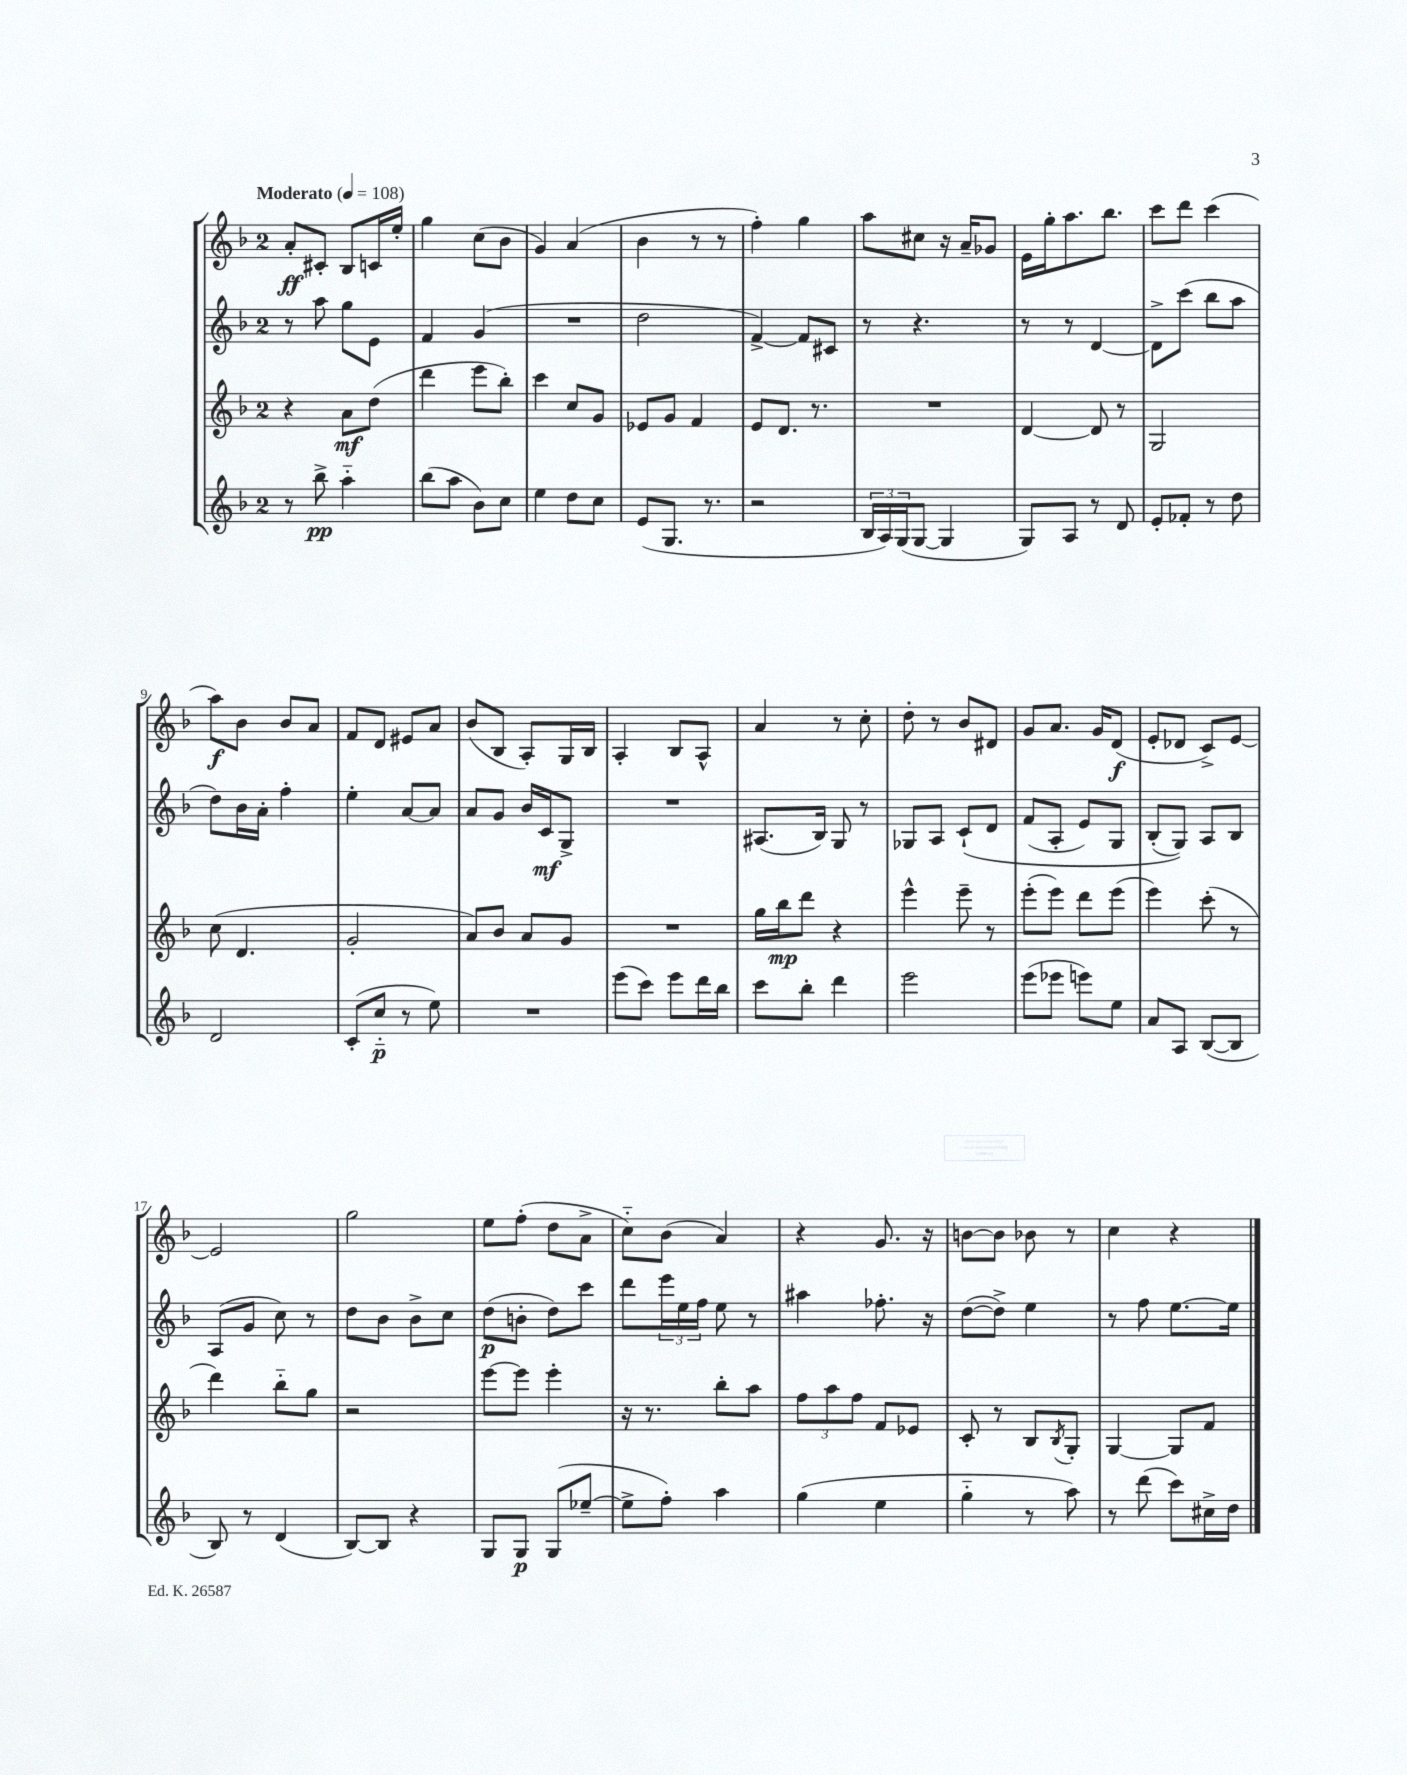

**kern	**dynam	**kern	**dynam	**kern	**dynam	**kern	**dynam
*part4	*part4	*part3	*part3	*part2	*part2	*part1	*part1
*staff4	*staff4	*staff3	*staff3	*staff2	*staff2	*staff1	*staff1
*clefG2	*	*clefG2	*	*clefG2	*	*clefG2	*
*k[b-]	*	*k[b-]	*	*k[b-]	*	*k[b-]	*
*M2/4	*	*M2/4	*	*M2/4	*	*M2/4	*
*MM108	*	*MM108	*	*MM108	*	*MM108	*
=1	=1	=1	=1	=1	=1	=1	=1
!	!	!	!	!	!	!LO:TX:a:B:t=Moderato	!
8r	.	4r	.	8r	.	8a'/L	ff
8bb-^\	pp	.	.	8aa\	.	8c#X'/J	.
4aa\	.	8a\L	mf	8gg\L	.	8B-/L	.
.	.	(8dd\J	.	8e\J	.	16cn/L	.
.	.	.	.	.	.	16ee'/JJ	.
=2	=2	=2	=2	=2	=2	=2	=2
(8bb-\L	.	4ddd\	.	4f/	.	4gg\	.
8aa\J	.	.	.	.	.	.	.
8b-\L)	.	8eee\L	.	(4g/	.	(8cc\L	.
8cc\J	.	8bb-'\J)	.	.	.	8b-\J	.
=3	=3	=3	=3	=3	=3	=3	=3
4ee\	.	4ccc\	.	2r	.	4g/)	.
8dd\L	.	8cc/L	.	.	.	(4a/	.
8cc\J	.	8g/J	.	.	.	.	.
=4	=4	=4	=4	=4	=4	=4	=4
(8e/L	.	8e-X/L	.	2dd\	.	4b-\	.
8.G/J	.	8g/J	.	.	.	.	.
.	.	4f/	.	.	.	8r	.
8.r	.	.	.	.	.	.	.
.	.	.	.	.	.	8r	.
=5	=5	=5	=5	=5	=5	=5	=5
2r	.	8e/L	.	[4f^/)	.	4ff'\)	.
.	.	8.d/J	.	.	.	.	.
.	.	.	.	8f/L]	.	4gg\	.
.	.	8.r	.	.	.	.	.
.	.	.	.	8c#X/J	.	.	.
=6	=6	=6	=6	=6	=6	=6	=6
24B-/LL	.	2r	.	8r	.	8aa\L	.
24A/)	.	.	.	.	.	.	.
(24G/J	.	.	.	.	.	.	.
[8G/J	.	.	.	4.r	.	8cc#X\J	.
4G/]	.	.	.	.	.	16r	.
.	.	.	.	.	.	16a~/KL	.
.	.	.	.	.	.	8g-X/J	.
=7	=7	=7	=7	=7	=7	=7	=7
8G/L)	.	[4d/	.	8r	.	16e\LL	.
.	.	.	.	.	.	16gg'\J	.
8A/J	.	.	.	8r	.	8.aa\	.
8r	.	8d/]	.	[4d/	.	.	.
.	.	.	.	.	.	8.bb-\J	.
8d/	.	8r	.	.	.	.	.
=8	=8	=8	=8	=8	=8	=8	=8
8e'/L	.	2G/	.	8d^\L]	.	8ccc\L	.
8f-X'/J	.	.	.	(8ccc\J	.	8ddd\J	.
8r	.	.	.	8bb-\L	.	(4ccc\	.
8dd\	.	.	.	8aa\J	.	.	.
!!LO:LB:g=z
=9	=9	=9	=9	=9	=9	=9	=9
2d/	.	(8cc\	.	8dd\L)	.	8aa\L)	f
.	.	4.d/	.	16b-\L	.	8b-\J	.
.	.	.	.	16a'\JJ	.	.	.
.	.	.	.	4ff'\	.	8b-/L	.
.	.	.	.	.	.	8a/J	.
=10	=10	=10	=10	=10	=10	=10	=10
(8c'/L	.	2g'/	.	4ee'\	.	8f/L	.
8cc/J	p	.	.	.	.	8d/J	.
8r	.	.	.	[8a/L	.	8e#X/L	.
8ee\)	.	.	.	8a/J]	.	8a/J	.
=11	=11	=11	=11	=11	=11	=11	=11
2r	.	8a/L)	.	8a/L	.	(8b-/L	.
.	.	8b-/J	.	8g/J	.	8B-/J	.
.	.	8a/L	.	16b-/LL	.	8A'/L)	.
.	.	.	.	16c/J	mf	.	.
.	.	8g/J	.	8G^/J	.	16G/L	.
.	.	.	.	.	.	16B-/JJ	.
=12	=12	=12	=12	=12	=12	=12	=12
(8eee\L	.	2r	.	2r	.	4A'/	.
8ccc\J)	.	.	.	.	.	.	.
8eee\L	.	.	.	.	.	8B-/L	.
16ddd\L	.	.	.	.	.	8A^^/J	.
16bb-\JJ	.	.	.	.	.	.	.
=13	=13	=13	=13	=13	=13	=13	=13
8ccc\L	.	16gg\LL	.	(8.A#X/L	.	4a/	.
.	.	16bb-\J	mp	.	.	.	.
8bb-'\J	.	8ddd\J	.	.	.	.	.
.	.	.	.	16B-/Jk)	.	.	.
4ddd\	.	4r	.	8G/	.	8r	.
.	.	.	.	8r	.	8cc'\	.
=14	=14	=14	=14	=14	=14	=14	=14
2eee\	.	4eee^^\	.	8G-X/L	.	8dd'\	.
.	.	.	.	8A/J	.	8r	.
.	.	8eee~\	.	(8c`/L	.	8b-/L	.
.	.	8r	.	8d/J	.	8d#X/J	.
=15	=15	=15	=15	=15	=15	=15	=15
(8eee\L	.	(8eee'\L	.	(8f/L	.	8g/L	.
8eee-X\J	.	8eee\J)	.	8A'/J	.	8.a/J	.
8eeen\L)	.	8ddd\L	.	8e/L)	.	.	.
.	.	.	.	.	.	16g/KL	.
8ee\J	.	(8eee\J	.	8G/J	.	(8d/J	f
=16	=16	=16	=16	=16	=16	=16	=16
8a/L	.	4eee\)	.	(8B-'/L	.	8e'/L	.
8A/J	.	.	.	8G/J))	.	8d-X/J	.
([8B-/L	.	(8ccc'\	.	8A/L	.	8c^/L)	.
8B-/J]	.	8r	.	8B-/J	.	[8e/J	.
!!LO:LB:g=z
=17	=17	=17	=17	=17	=17	=17	=17
8B-/)	.	4ddd\)	.	(8A/L	.	2e/]	.
8r	.	.	.	8g/J	.	.	.
(4d/	.	8bb-\L	.	8cc\)	.	.	.
.	.	8gg\J	.	8r	.	.	.
=18	=18	=18	=18	=18	=18	=18	=18
[8B-/L)	.	2r	.	8dd\L	.	2gg\	.
8B-/J]	.	.	.	8b-\J	.	.	.
4r	.	.	.	8b-^\L	.	.	.
.	.	.	.	8cc\J	.	.	.
=19	=19	=19	=19	=19	=19	=19	=19
8G/L	.	[8eee\L	.	(8dd\L	p	8ee\L	.
8G/J	p	8eee\J]	.	8bn'\J	.	(8ff'\J	.
(8G/L	.	4eee'\	.	8dd\L)	.	8dd\L	.
[8ee-X~/J	.	.	.	8ccc\J	.	8a^\J	.
=20	=20	=20	=20	=20	=20	=20	=20
8ee-^\L]	.	16r	.	8ddd\L	.	8cc\L)	.
.	.	8.r	.	.	.	.	.
8ff'\J)	.	.	.	24eee\L	.	(8b-\J	.
.	.	.	.	24ee\	.	.	.
.	.	.	.	24ff\JJ	.	.	.
4aa\	.	8bb-'\L	.	8ee\	.	4a/)	.
.	.	8aa\J	.	8r	.	.	.
=21	=21	=21	=21	=21	=21	=21	=21
(4gg\	.	12ff\L	.	4aa#X\	.	4r	.
.	.	12aa\	.	.	.	.	.
.	.	12ff\J	.	.	.	.	.
4ee\	.	8f/L	.	8.ff-X'\	.	8.g/	.
.	.	8e-X/J	.	.	.	.	.
.	.	.	.	16r	.	16r	.
=22	=22	=22	=22	=22	=22	=22	=22
4gg\	.	8c'/	.	([8dd\L	.	[8bn\L	.
.	.	8r	.	8dd^\J])	.	8b\J]	.
8r	.	8B-/L	.	4ee\	.	8b-X\	.
.	.	8qB-/	.	.	.	.	.
8aa\)	.	8G'/J	.	.	.	8r	.
=23	=23	=23	=23	=23	=23	=23	=23
8r	.	[4G/	.	8r	.	4cc\	.
(8ddd\	.	.	.	8ff\	.	.	.
8ccc\L)	.	8G/L]	.	[8.ee\L	.	4r	.
16cc#X^\L	.	8f/J	.	.	.	.	.
16dd\JJ	.	.	.	16ee\Jk]	.	.	.
==	==	==	==	==	==	==	==
*-	*-	*-	*-	*-	*-	*-	*-
